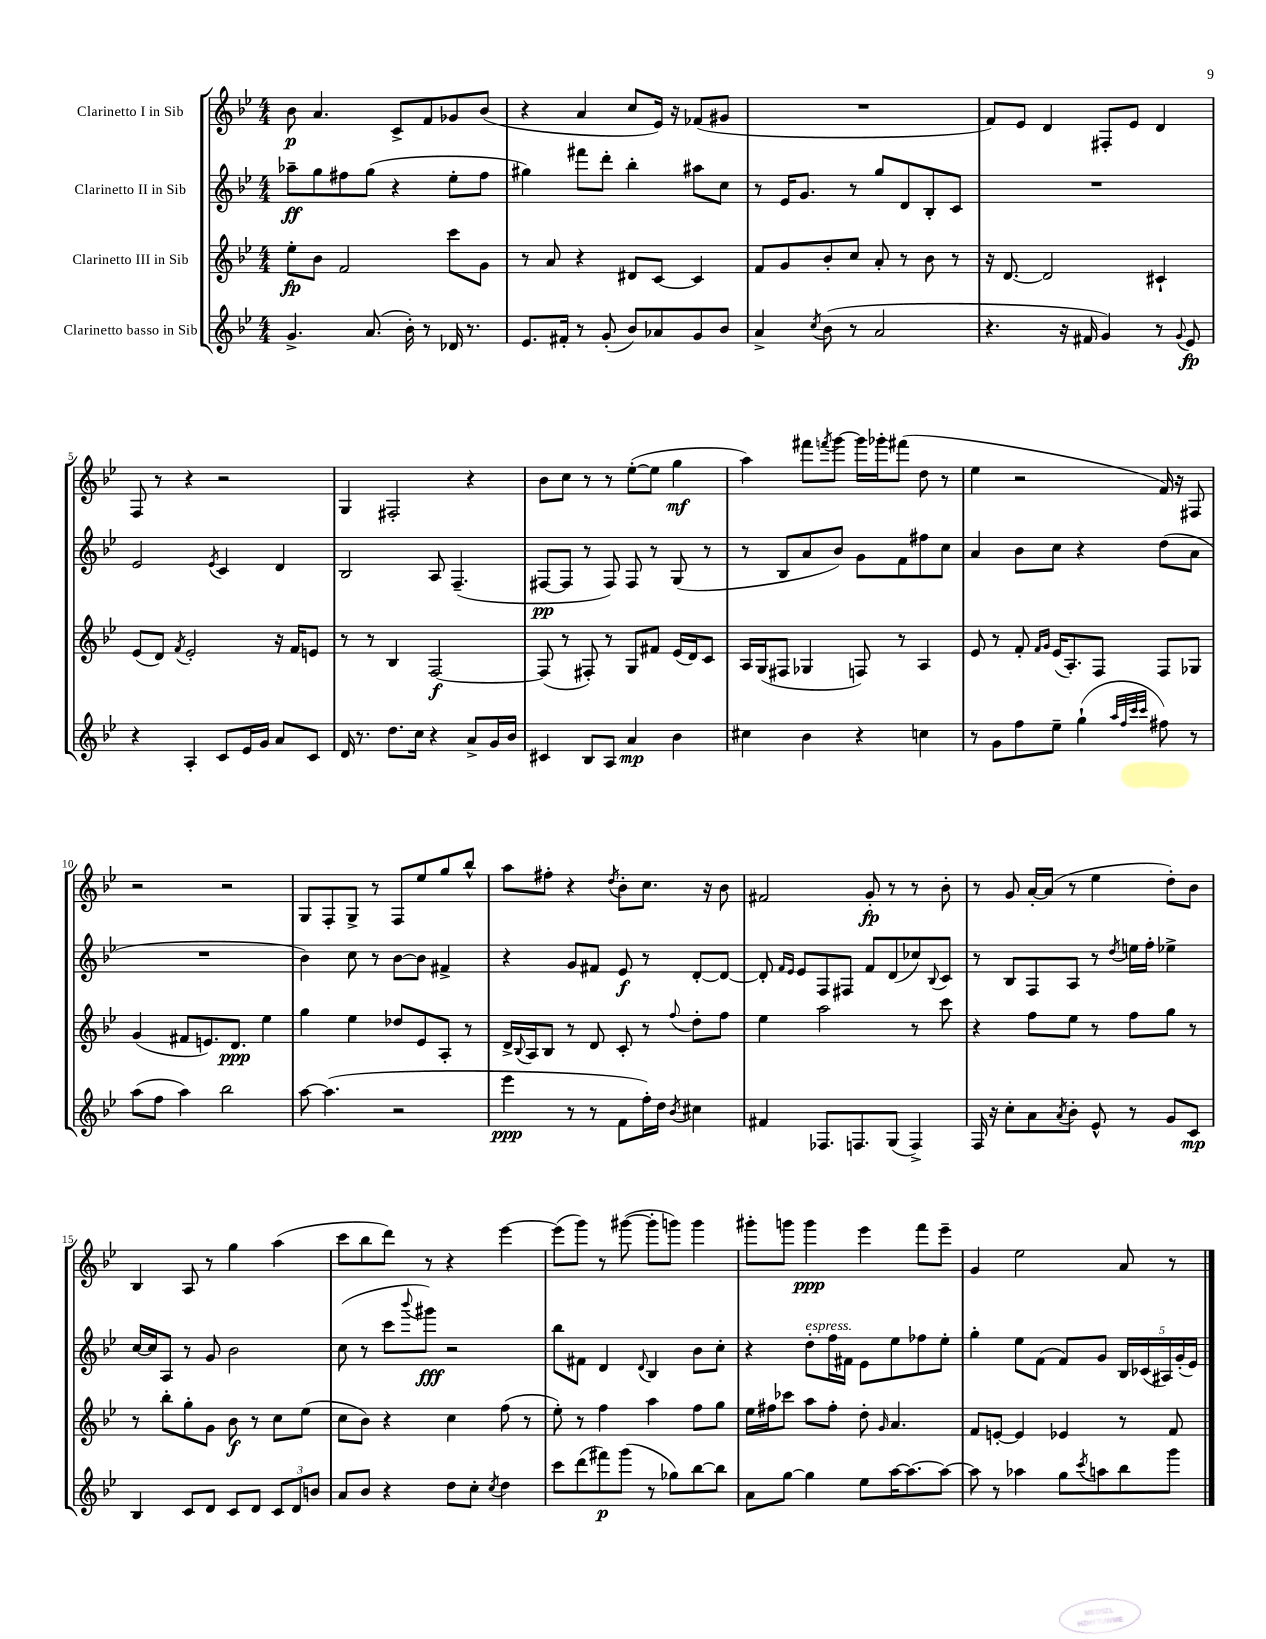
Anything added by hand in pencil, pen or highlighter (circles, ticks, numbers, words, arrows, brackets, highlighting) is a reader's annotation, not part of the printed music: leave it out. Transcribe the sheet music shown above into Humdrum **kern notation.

**kern	**kern	**kern	**kern
*staff4	*staff3	*staff2	*staff1
*clefG2	*clefG2	*clefG2	*clefG2
*k[b-e-]	*k[b-e-]	*k[b-e-]	*k[b-e-]
*M4/4	*M4/4	*M4/4	*M4/4
4.g^	8ee-'	8aa-~	8b-
.	8b-	8gg	4.a
.	2f	8ff#	.
(8.a	.	(8gg	.
.	.	4r	8c^
16b-')	.	.	.
8r	.	.	8f
16d-	8ccc	8ee-'	8g-
8.r	.	.	.
.	8g	8ff#	(8b-
=	=	=	=
8.e-	8r	4gg#)	4r
.	8a	.	.
16f#'	.	.	.
8r	4r	8fff#	4a
(8g'	.	8ddd'	.
8b-)	8d#	4bb-'	8cc
8a-	[8c	.	16e-)
.	.	.	16r
8g	4c]	8aa#	(8f-
8b-	.	8cc	8g#
=	=	=	=
4a^	8f	8r	1r
.	8g	16e-	.
.	.	8.g	.
8qcc	.	.	.
(8b-	8b-'	.	.
8r	8cc	8r	.
2a	8a'	8gg	.
.	8r	8d	.
.	8b-	8B-'	.
.	8r	8c	.
=	=	=	=
4.r	16r	1r	8f)
.	[8.d	.	.
.	.	.	8e-
.	2d]	.	4d
16r	.	.	.
16f#	.	.	.
4g)	.	.	8F#'
.	.	.	8e-
8r	4c#`	.	4d
8qqg	.	.	.
8e-	.	.	.
=	=	=	=
4r	(8e-	2e-	8F
.	8d)	.	8r
.	8qf	.	.
4A'	2e-'	.	4r
.	.	8qe-	.
8c	.	4c	2r
16e-	.	.	.
16g	.	.	.
8a	16r	4d	.
.	16f	.	.
8c	8e	.	.
=	=	=	=
16d	8r	2B-	4G
8.r	.	.	.
.	8r	.	.
8.dd	4B-	.	2F#'
16cc	.	.	.
4r	[2F	8A	.
.	.	(4.F~	.
8a^	.	.	4r
16g	.	.	.
16b-	.	.	.
=	=	=	=
4c#	(8F]	[8F#	8b-
.	8r	8F#]	8cc
8B-	8F#')	8r	8r
8A	8r	8F#)	8r
4a	8G	8F#	([8ee-'
.	8f#	8r	8ee-]
4b-	(16e-	(8G	4gg
.	16d)	.	.
.	8c	8r	.
=	=	=	=
4cc#	16A	8r	4aa)
.	(16G	.	.
.	8F#	8B-	.
4b-	4G-	8a	8fff#
.	.	.	8qfff
.	.	8b-)	[8ggg
4r	8F)	8g	16ggg]
.	.	.	16ggg-'
.	8r	8f	(8fff#
4cc	4A	8ff#	8dd
.	.	8cc	8r
=	=	=	=
8r	8e-	4a	4ee-
8g	8r	.	.
8ff	8f'	8b-	2r
.	16qqf	.	.
.	16qqg	.	.
8ee-~	(16e-	8cc	.
.	8.A')	.	.
(4gg`	.	4r	.
.	8F	.	.
32qqaa	.	.	.
32qqff	.	.	.
32qqccc	.	.	.
32qqccc	.	.	.
8ff#)	8F	(8dd	16f)
.	.	.	16r
8r	8G-	8a	8F#
=	=	=	=
(8aa	(4g	1r	2r
8ff	.	.	.
4aa)	8f#	.	.
.	8.e)	.	.
2bb-	.	.	2r
.	8.d	.	.
.	4ee-	.	.
=	=	=	=
[8aa	4gg	4b-)	8G
(4.aa]	.	.	8F'
.	4ee-	8cc	8G^
.	.	8r	8r
2r	8dd-	[8b-	8F
.	8e-	8b-]	8ee-
.	8A'	4f#^	8gg
.	8r	.	8bb-^^
=	=	=	=
4eee-	16d^	4r	8aa
.	8qqB-	.	.
.	16A	.	.
.	8B-	.	8ff#'
8r	8r	8g	4r
8r	8d	8f#	.
.	.	.	8qdd
8f	8c'	8e-	8b-'
16ff')	8r	8r	8.cc
16dd	.	.	.
8qb-	8qqff	.	.
4cc#	8dd'	[8d'	.
.	.	.	16r
.	8ff	8d_	8b-
=	=	=	=
4f#	4ee-	8d']	2f#
.	.	16qqf	.
.	.	16qqe-	.
.	.	8e-	.
8.F-	2aa	8F	.
.	.	8F#	.
8.F	.	.	.
.	.	8f	8g'
(8G	.	(8d	8r
4F^)	8r	8cc-)	8r
.	.	8qqB-	.
.	8ccc	8c	8b-'
=	=	=	=
16F	4r	8r	8r
16r	.	.	.
8cc'	.	8B-	8g
8a	8ff	8F	[16a'
.	.	.	(16a]
8qa	.	.	.
8b-'	8ee-	8A	8r
8e-^^	8r	8r	4ee-
.	.	8qdd	.
8r	8ff	16ee	.
.	.	16ff'	.
8g	8gg	4ee-^	8dd')
8c	8r	.	8b-
=	=	=	=
4B-	8r	[16cc	4B-
.	.	16cc]	.
.	8bb-'	8A	.
8c	8gg'	8r	8A
8d	8g	8g	8r
8c	8b-	2b-	4gg
8d	8r	.	.
12c	8cc	.	(4aa
12d	.	.	.
.	(8ee-	.	.
12b	.	.	.
=	=	=	=
8a	8cc	(8cc	8ccc
8b-	8b-)	8r	8bb-
4r	4r	8ccc	8ddd)
.	.	8qqbbb-	.
.	.	8ggg#)	8r
8dd	4cc	2r	4r
8cc'	.	.	.
8qcc	.	.	.
4dd	(8ff	.	[4eee-
.	8r	.	.
=	=	=	=
8ccc	8ee-')	8bb-	(8eee-]
(8ddd	8r	8f#	8ggg)
8fff#)	4ff	4d	8r
(8ggg	.	.	([8ggg#
.	.	8qqd	.
8r	4aa	4B-	8ggg#']
8gg-)	.	.	8ggg)
[8bb-	8ff	8b-	4ggg
8bb-]	8gg	8cc'	.
=	=	=	=
8a	16ee-	4r	8ggg#'
.	16ff#	.	.
[8gg	8ccc-	.	8ggg
4gg]	8aa	8dd'	4ggg
.	8ff#'	16ff	.
.	.	16f#	.
8ee-	8dd'	8e-	4eee-
.	16qqg	.	.
[16aa	4.a	8ee-	.
8.aa_	.	.	.
.	.	8ff-	8fff
8aa_	.	8ee-'	8eee-~
=	=	=	=
8aa]	8f	4gg'	4g
8r	[8e'	.	.
4aa-	4e]	8ee-	2ee-
.	.	(8f	.
8gg	4e-	8f)	.
8qccc	.	.	.
8aa	.	8g	.
8bb-	8r	20B-	8a
.	.	(20c-	.
.	.	20A#)	.
8ggg	8f	.	8r
.	.	(20g'	.
.	.	20e-)	.
==	==	==	==
*-	*-	*-	*-
